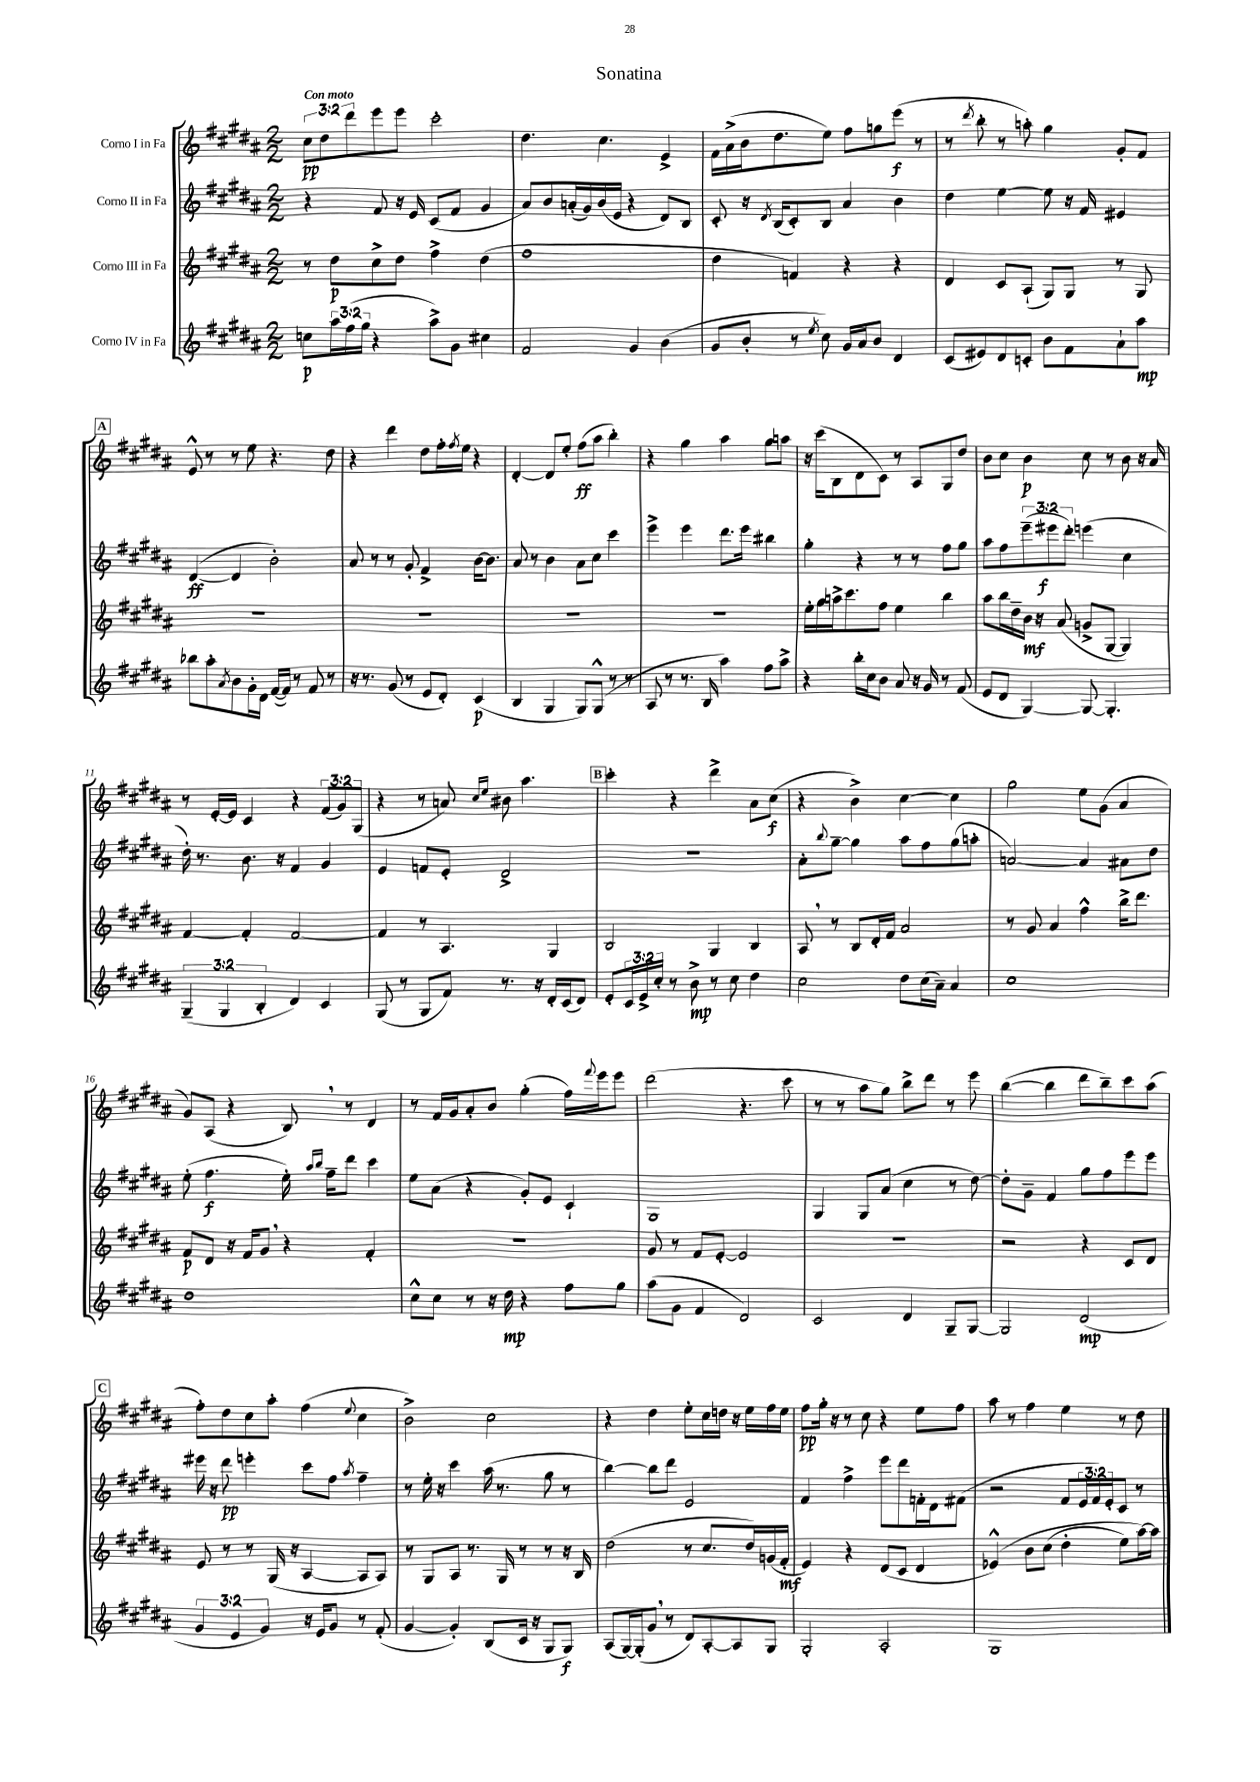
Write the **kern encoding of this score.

**kern	**dynam	**kern	**dynam	**kern	**dynam	**kern	**dynam
*part4	*part4	*part3	*part3	*part2	*part2	*part1	*part1
*staff4	*staff4	*staff3	*staff3	*staff2	*staff2	*staff1	*staff1
*I"Corno IV in Fa	*	*I"Corno III in Fa	*	*I"Corno II in Fa	*	*I"Corno I in Fa	*
*clefG2	*	*clefG2	*	*clefG2	*	*clefG2	*
*k[f#c#g#d#a#]	*	*k[f#c#g#d#a#]	*	*k[f#c#g#d#a#]	*	*k[f#c#g#d#a#]	*
*M2/2	*	*M2/2	*	*M2/2	*	*M2/2	*
=1	=1	=1	=1	=1	=1	=1	=1
!	!	!	!	!	!	!LO:TX:a:B:t=Con moto	!
8ccn\L	p	8r	.	4r	.	12cc#\L	pp
.	.	.	.	.	.	12dd#\	.
24aa#\L	.	8dd#\L	p	.	.	.	.
(24ff#\	.	.	.	.	.	12ddd#\	.
24gg#\JJ	.	.	.	.	.	.	.
4r	.	8cc#^\	.	8f#/	.	8eee\	.
.	.	8dd#\J	.	16r	.	8eee\J	.
.	.	.	.	16e/	.	.	.
8aa#^\L)	.	4ff#^\	.	(8c#/L	.	2ccc#'\	.
8g#\J	.	.	.	8f#/J	.	.	.
4cc#X\	.	(4dd#\	.	4g#/	.	.	.
=2	=2	=2	=2	=2	=2	=2	=2
2f#/	.	1ff#	.	8a#/L)	.	4.dd#\	.
.	.	.	.	8b/	.	.	.
.	.	.	.	(16an'/L	.	.	.
.	.	.	.	16g#/)	.	.	.
.	.	.	.	(16b/	.	4.cc#\	.
.	.	.	.	16e/JJ	.	.	.
4g#/	.	.	.	4r	.	.	.
(4b\	.	.	.	8d#/L)	.	4e^/	.
.	.	.	.	8B/J	.	.	.
=3	=3	=3	=3	=3	=3	=3	=3
8g#/L	.	4dd#\	.	8c#'/	.	16f#\LL	.
.	.	.	.	.	.	(16a#^\	.
8b'/J	.	.	.	16r	.	16b\J	.
.	.	.	.	8qd#/	.	.	.
.	.	.	.	(16B/KL	.	8.dd#\	.
8r	.	4fn/)	.	8c#'/)	.	.	.
8qee/	.	.	.	.	.	.	.
8cc#\)	.	.	.	8B/J	.	8ee\J)	.
16g#/LL	.	4r	.	4a#/	.	8ff#\L	.
16a#/J	.	.	.	.	.	.	.
8b/J	.	.	.	.	.	8ggn\	.
4d#/	.	4r	.	4b\	.	(8eee\J	f
.	.	.	.	.	.	8r	.
=4	=4	=4	=4	=4	=4	=4	=4
(8c#/L	.	4d#/	.	4dd#\	.	8r	.
.	.	.	.	.	.	8qddd#/	.
8e#X/)	.	.	.	.	.	8bb'\	.
8d#/	.	8c#/L	.	[4ee\	.	8r	.
8cn'/J	.	(8A#`/J	.	.	.	8aan'\)	.
8b\L	.	8G#/L)	.	8ee\]	.	4gg#\	.
8f#\	.	8G#/J	.	16r	.	.	.
.	.	.	.	16f#/	.	.	.
8a#`\	.	8r	.	4e#X/	.	8g#'/L	.
8aa#\J	mp	8G#/	.	.	.	8f#/J	.
!!LO:LB:g=z
!!LO:REH:place=s1:t=A
=5	=5	=5	=5	=5	=5	=5	=5
8bb-X\L	.	1r	.	([4d#/	ff	8e^^/	.
8aa#'\	.	.	.	.	.	8r	.
8qa#/	.	.	.	.	.	.	.
8b\	.	.	.	4d#/]	.	8r	.
16g#'\L	.	.	.	.	.	8ee\	.
16d#\JJ	.	.	.	.	.	.	.
([16f#/LL	.	.	.	2b'\)	.	4.r	.
16f#/JJ])	.	.	.	.	.	.	.
8r	.	.	.	.	.	.	.
8f#/	.	.	.	.	.	.	.
8r	.	.	.	.	.	8dd#\	.
=6	=6	=6	=6	=6	=6	=6	=6
16r	.	1r	.	8a#/	.	4r	.
8.r	.	.	.	.	.	.	.
.	.	.	.	8r	.	.	.
(8g#/	.	.	.	8r	.	4ddd#\	.
8r	.	.	.	8g#'/	.	.	.
8e/L	.	.	.	4f#^/	.	8dd#\L	.
8d#'/J)	.	.	.	.	.	16ff#'\L	.
.	.	.	.	.	.	8qff#/	.
.	.	.	.	.	.	16ee\JJ	.
(4c#/	p	.	.	[16b\KL	.	4r	.
.	.	.	.	8.b\J]	.	.	.
=7	=7	=7	=7	=7	=7	=7	=7
4B/	.	1r	.	8a#/	.	[4d#'/	.
.	.	.	.	8r	.	.	.
4G#/	.	.	.	4b\	.	8d#/L]	.
.	.	.	.	.	.	8ee'/J	.
8G#/L)	.	.	.	8a#\L	.	(8ff#\L	ff
(8G#^^/J	.	.	.	8cc#\J	.	8aa#\J	.
8r	.	.	.	4ccc#\	.	4bb'\)	.
8r	.	.	.	.	.	.	.
=8	=8	=8	=8	=8	=8	=8	=8
8A#/	.	1r	.	4eee^\	.	4r	.
8r	.	.	.	.	.	.	.
8.r	.	.	.	4eee\	.	4gg#\	.
16B/	.	.	.	.	.	.	.
4aa#\)	.	.	.	8.ddd#\L	.	4aa#\	.
.	.	.	.	16eee\Jk	.	.	.
8ff#\L	.	.	.	4bb#X\	.	8gg#\L	.
8aa#^\J	.	.	.	.	.	8aan\J	.
=9	=9	=9	=9	=9	=9	=9	=9
4r	.	16ee'\LL	.	4gg#'\	.	16r	.
.	.	16gg#\	.	.	.	(16ccc#\KL	.
.	.	16aan^\J	.	.	.	8B\	.
.	.	8.ccc#\	.	.	.	.	.
16bb'\LL	.	.	.	4r	.	8d#\	.
16cc#\J	.	.	.	.	.	.	.
8b\J	.	8ff#\J	.	.	.	8c#\J)	.
8a#/	.	4ee\	.	8r	.	8r	.
16r	.	.	.	8r	.	8A#/L	.
16g#/	.	.	.	.	.	.	.
8r	.	4bb\	.	8ff#\L	.	8G#/	.
(8f#/	.	.	.	8gg#\J	.	8dd#/J	.
=10	=10	=10	=10	=10	=10	=10	=10
8e/L	.	8aa#\L	.	8aa#\L	.	8b\L	.
8d#/J	.	16bb\L	.	8ff#\	.	8cc#\J	.
.	.	16dd#~\	.	.	.	.	.
[4G#/)	.	16b\JJ	mf	(12eee~\	.	4b\	p
.	.	16r	.	.	.	.	.
.	.	.	.	12eee#X\	f	.	.
.	.	(8a#/	.	.	.	.	.
.	.	.	.	12ddd#'\J)	.	.	.
8G#/_	.	8gn^/L	.	(4eeen\	.	8cc#\	.
4.G#'/]	.	[8G#/J	.	.	.	8r	.
.	.	4G#/])	.	4cc#\	.	8b\	.
.	.	.	.	.	.	16r	.
.	.	.	.	.	.	16a#/	.
!!LO:LB:g=z
=11	=11	=11	=11	=11	=11	=11	=11
(6G#~/	.	[4f#/	.	16dd#'\)	.	8r	.
.	.	.	.	8.r	.	.	.
.	.	.	.	.	.	[16e'/LL	.
6G#/	.	.	.	.	.	.	.
.	.	.	.	.	.	16e/JJ]	.
.	.	4f#'/]	.	8.b\	.	4c#/	.
6B'/	.	.	.	.	.	.	.
.	.	.	.	16r	.	.	.
4d#/)	.	[2f#/	.	4f#/	.	4r	.
4c#/	.	.	.	4g#/	.	(12f#/L	.
.	.	.	.	.	.	12g#/)	.
.	.	.	.	.	.	(12G#/J	.
=12	=12	=12	=12	=12	=12	=12	=12
(8G#/	.	4f#/]	.	4e/	.	4r	.
8r	.	.	.	.	.	.	.
8G#/L	.	8r	.	8fn/L	.	8r	.
8f#/J)	.	4.A#/	.	8e'/J	.	8an/)	.
.	.	.	.	.	.	16qqcc#/LL	.
.	.	.	.	.	.	16qqee/JJ	.
8.r	.	.	.	2d#^/	.	8b#X\	.
.	.	.	.	.	.	4.aa#\	.
16r	.	.	.	.	.	.	.
16d#'/LL	.	4G#/	.	.	.	.	.
(16c#/J	.	.	.	.	.	.	.
8d#/J)	.	.	.	.	.	.	.
!!LO:REH:place=s1:t=B
=13	=13	=13	=13	=13	=13	=13	=13
8e'/L	.	2B/	.	1r	.	4ccc#'\	.
24c#/L	.	.	.	.	.	.	.
24e^/	.	.	.	.	.	.	.
24cc#'/JJ	.	.	.	.	.	.	.
8r	.	.	.	.	.	4r	.
8b^\	mp	.	.	.	.	.	.
8r	.	4G#/	.	.	.	4ddd#^\	.
8cc#\	.	.	.	.	.	.	.
4dd#\	.	4B/	.	.	.	8a#\L	.
.	.	.	.	.	.	(8cc#\J	f
=14	=14	=14	=14	=14	=14	=14	=14
2cc#\	.	8A#,/	.	8a#'\L	.	4r	.
.	.	.	.	8qqbb/	.	.	.
.	.	8r	.	[8gg#~\J	.	.	.
.	.	8B/L	.	4gg#\]	.	4b^\)	.
.	.	16d#'/L	.	.	.	.	.
.	.	16f#/JJ	.	.	.	.	.
8dd#\L	.	2a#/	.	8aa#\L	.	[4cc#\	.
(16cc#\L	.	.	.	8ff#\	.	.	.
16a#~\JJ)	.	.	.	.	.	.	.
4a#/	.	.	.	(8gg#\	.	4cc#\]	.
.	.	.	.	8aan'\J	.	.	.
=15	=15	=15	=15	=15	=15	=15	=15
1cc#	.	8r	.	[2an/)	.	2gg#\	.
.	.	8g#/	.	.	.	.	.
.	.	4a#/	.	.	.	.	.
.	.	4ff#^^\	.	4a/]	.	8ee\L	.
.	.	.	.	.	.	(8g#\J	.
.	.	16bb^\KL	.	8a#X\L	.	4a#/	.
.	.	8.ddd#\J	.	.	.	.	.
.	.	.	.	8dd#\J	.	.	.
!!LO:LB:g=z
=16	=16	=16	=16	=16	=16	=16	=16
1dd#	.	8f#/L	p	(8ee'\	.	8g#/L)	.
.	.	8d#/J	.	4.ff#\	f	(8A#/J	.
.	.	16r	.	.	.	4r	.
.	.	16f#/KL	.	.	.	.	.
.	.	8g#,/J	.	.	.	.	.
.	.	4r	.	16ee'\)	.	8B,/)	.
.	.	.	.	16qqaa#/LL	.	.	.
.	.	.	.	16qqbb/JJ	.	.	.
.	.	.	.	16ff#~\KL	.	.	.
.	.	.	.	8ddd#\J	.	8r	.
.	.	4f#'/	.	4ccc#\	.	4d#/	.
=17	=17	=17	=17	=17	=17	=17	=17
8cc#^^\L	.	1r	.	8ee\L	.	8r	.
8cc#\J	.	.	.	(8a#\J	.	16f#/LL	.
.	.	.	.	.	.	16g#/J	.
8r	.	.	.	4r	.	8a#'/	.
16r	.	.	.	.	.	8b/J	.
16dd#\	mp	.	.	.	.	.	.
4r	.	.	.	8g#'/L)	.	(4gg#'\	.
.	.	.	.	8e/J	.	.	.
8ff#\L	.	.	.	4c#`/	.	16ff#\LL)	.
.	.	.	.	.	.	8qqfff#/	.
.	.	.	.	.	.	16eee\J	.
8gg#\J	.	.	.	.	.	8eee\J	.
=18	=18	=18	=18	=18	=18	=18	=18
(8aa#\L	.	8g#/	.	1G#	.	(2ddd#\	.
8g#\J	.	8r	.	.	.	.	.
4f#/	.	8f#/L	.	.	.	.	.
.	.	[8e'/J	.	.	.	.	.
2d#/)	.	2e/]	.	.	.	4.r	.
.	.	.	.	.	.	8ccc#\	.
=19	=19	=19	=19	=19	=19	=19	=19
2c#/	.	1r	.	4G#/	.	8r	.
.	.	.	.	.	.	8r	.
.	.	.	.	8G#/L	.	8aa#\L	.
.	.	.	.	(8a#/J	.	8gg#\J)	.
4d#/	.	.	.	4cc#\	.	8bb^\L	.
.	.	.	.	.	.	8ddd#\J	.
8G#~/L	.	.	.	8r	.	8r	.
[8G#/J	.	.	.	[8dd#\)	.	8eee\	.
=20	=20	=20	=20	=20	=20	=20	=20
2G#/]	.	2r	.	8dd#'\L]	.	([4bb\	.
.	.	.	.	8g#~\J	.	.	.
.	.	.	.	4f#/	.	4bb\]	.
(2d#/	mp	4r	.	8gg#\L	.	8ddd#\L	.
.	.	.	.	8ff#\	.	8bb~\)	.
.	.	8c#/L	.	8eee\	.	8ccc#\	.
.	.	8d#/J	.	8eee\J	.	(8aa#\J	.
!!LO:LB:g=z
!!LO:REH:place=s1:t=C
=21	=21	=21	=21	=21	=21	=21	=21
6g#/	.	8e/	.	16eee#X\	.	8ff#'\L)	.
.	.	.	.	16r	.	.	.
.	.	8r	.	8ddd#\	pp	8dd#\	.
6e/	.	.	.	.	.	.	.
.	.	8r	.	4eeen'\	.	8cc#\	.
6g#/)	.	.	.	.	.	.	.
.	.	(16G#/	.	.	.	8aa#'\J	.
.	.	16r	.	.	.	.	.
16r	.	[4A#/	.	8ccc#\L	.	(4ff#\	.
16e/KL	.	.	.	.	.	.	.
8g#/J	.	.	.	8ff#\J	.	.	.
.	.	.	.	8qaa#/	.	8qqee/	.
8r	.	8A#/L]	.	4ff#~\	.	4cc#\	.
(8f#'/	.	8A#/J)	.	.	.	.	.
=22	=22	=22	=22	=22	=22	=22	=22
[4g#/	.	8r	.	8r	.	2b^\)	.
.	.	8G#/L	.	16ee'\	.	.	.
.	.	.	.	16r	.	.	.
4g#'/])	.	8A#/J	.	4ccc#\	.	.	.
.	.	8.r	.	.	.	.	.
(8B/L	.	.	.	(16aa#\	.	2cc#\	.
.	.	16G#/	.	8.r	.	.	.
16c#/Jk	.	8r	.	.	.	.	.
16r	.	.	.	.	.	.	.
8G#/L	.	8r	.	8gg#\	.	.	.
8G#/J)	f	16r	.	8r	.	.	.
.	.	16B/	.	.	.	.	.
=23	=23	=23	=23	=23	=23	=23	=23
(8A#/L	.	(2dd#\	.	[4bb\)	.	4r	.
[16G#/L)	.	.	.	.	.	.	.
(16G#'/J]	.	.	.	.	.	.	.
8g#,/J	.	.	.	8bb\L]	.	4dd#\	.
8r	.	.	.	8ddd#\J	.	.	.
8d#/L)	.	8r	.	2e/	.	8ee'\L	.
[8A#'/	.	8.cc#/L	.	.	.	16cc#\L	.
.	.	.	.	.	.	16ddn\JJ	.
8A#/]	.	.	.	.	.	16r	.
.	.	16dd#/L)	.	.	.	16ee\LL	.
8G#/J	.	(16gn/	.	.	.	16ff#\	.
.	.	16f#'/JJ	mf	.	.	16ee\JJ	.
=24	=24	=24	=24	=24	=24	=24	=24
2G#'/	.	4e/)	.	4f#/	.	8ff#\L	pp
.	.	.	.	.	.	16gg#'\Jk	.
.	.	.	.	.	.	16r	.
.	.	4r	.	4ff#^\	.	8r	.
.	.	.	.	.	.	8cc#\	.
2A#'/	.	(8d#/L	.	8eee\L	.	4r	.
.	.	8c#/J	.	8ddd#\	.	.	.
.	.	4d#/	.	16fn'\L	.	8ee\L	.
.	.	.	.	16d#\J	.	.	.
.	.	.	.	(8f#X\J	.	8ff#\J	.
=25	=25	=25	=25	=25	=25	=25	=25
1G#	.	(4e-X^^/)	.	2r	.	8aa#\	.
.	.	.	.	.	.	8r	.
.	.	8b\L	.	.	.	4ff#\	.
.	.	(8cc#\J	.	.	.	.	.
.	.	4dd#'\	.	8f#/L	.	4ee\	.
.	.	.	.	24e/L	.	.	.
.	.	.	.	24f#/)	.	.	.
.	.	.	.	24e'/J	.	.	.
.	.	8ee\L)	.	8c#/J	.	8r	.
.	.	[16aa#\L)	.	8r	.	8dd#\	.
.	.	16aa#\JJ]	.	.	.	.	.
==	==	==	==	==	==	==	==
*-	*-	*-	*-	*-	*-	*-	*-
